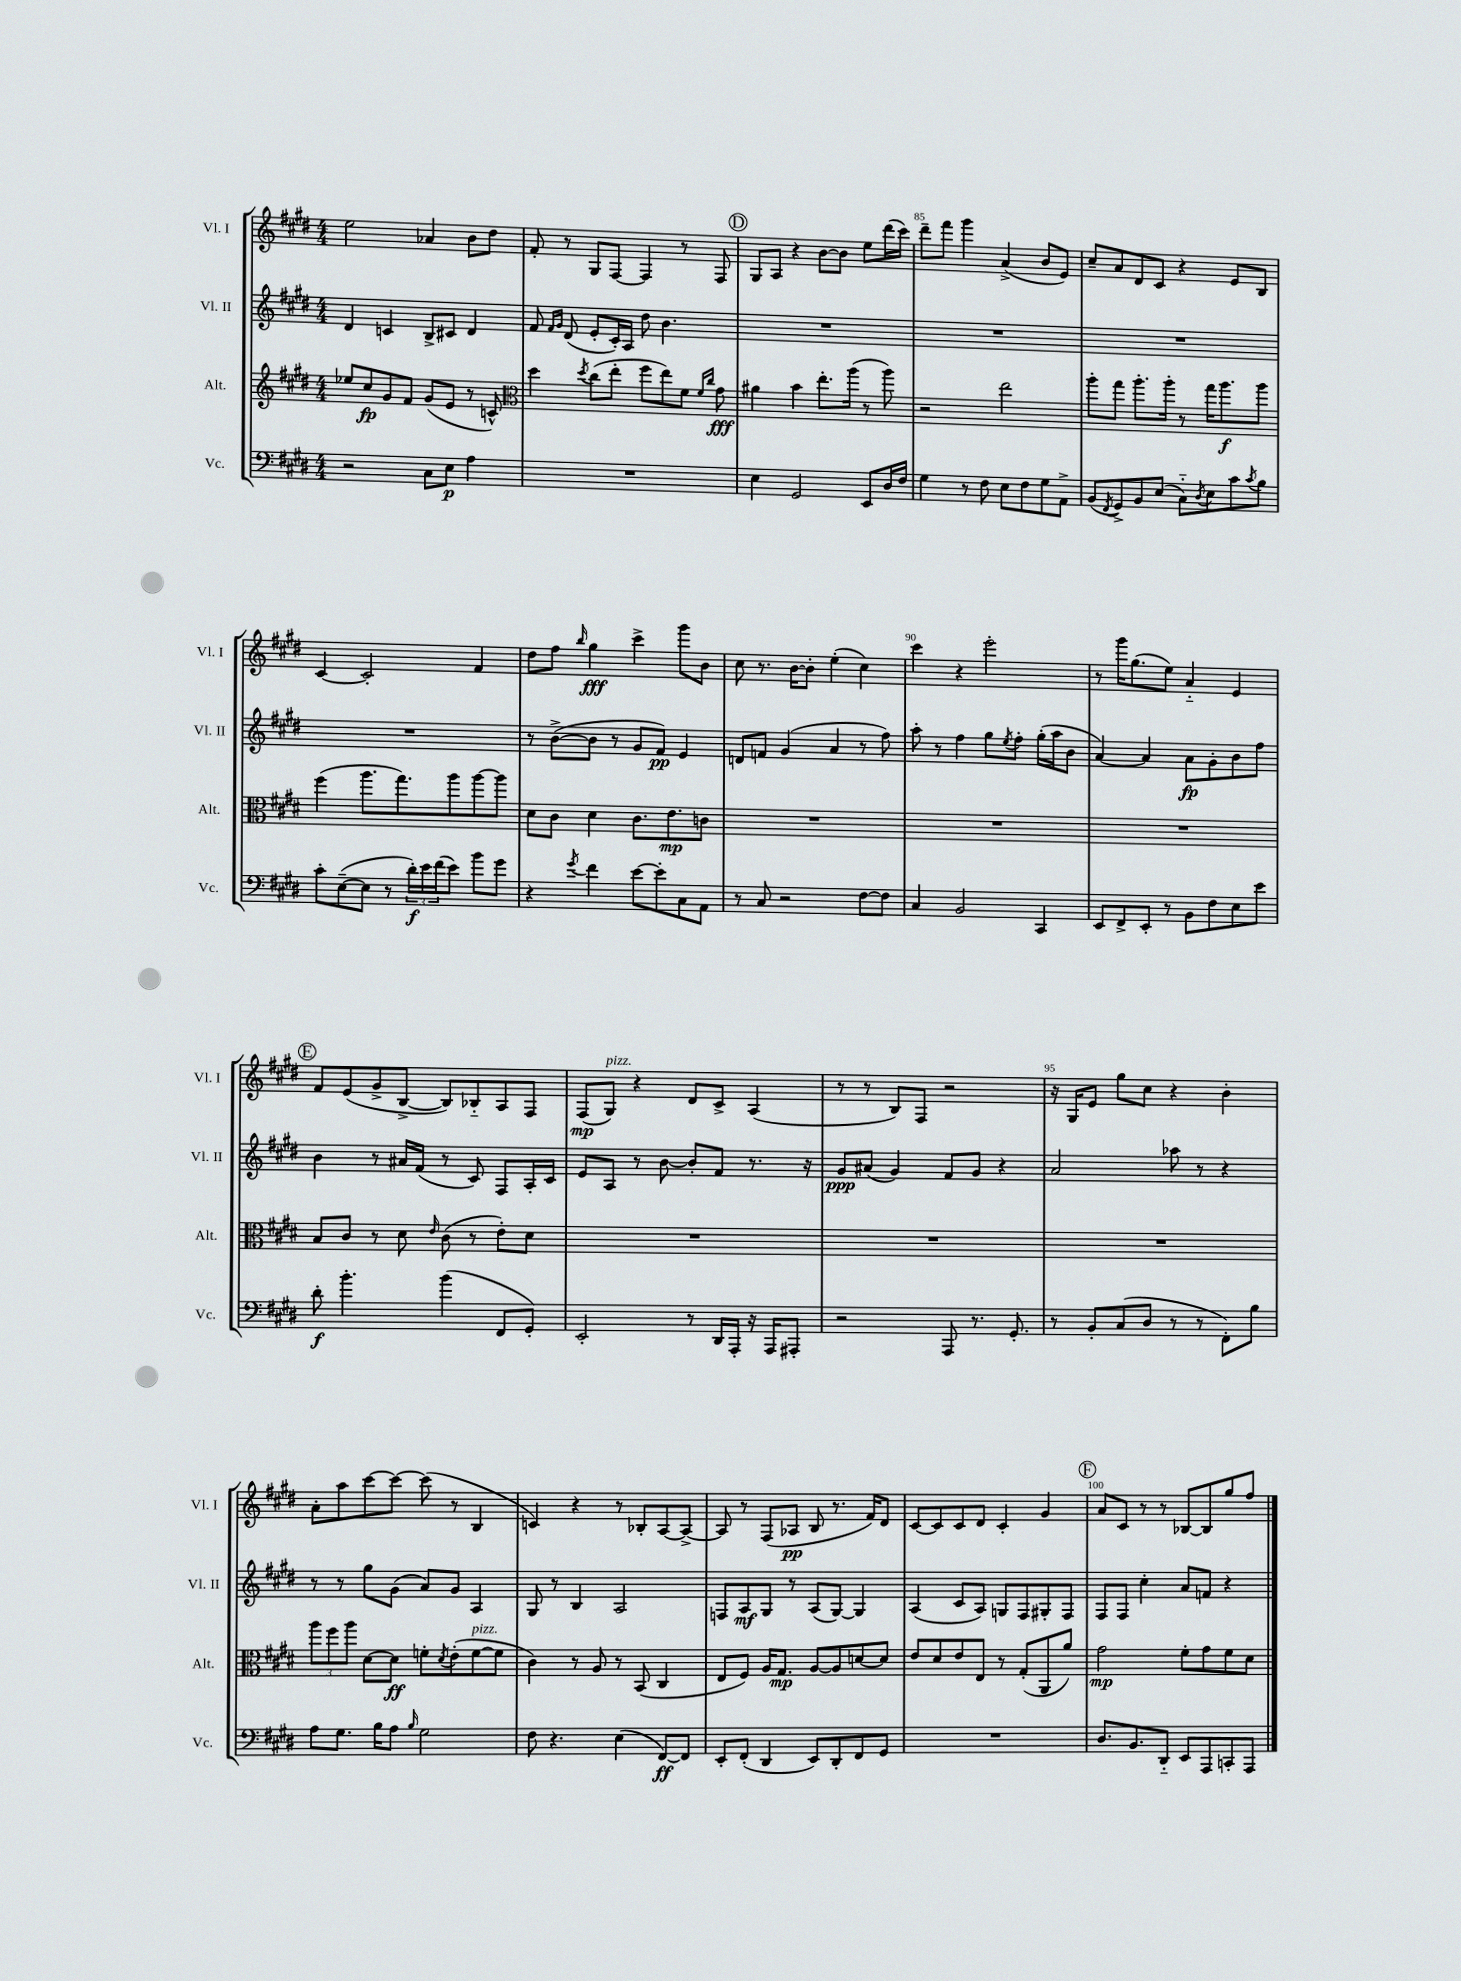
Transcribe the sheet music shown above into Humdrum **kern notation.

**kern	**dynam	**kern	**dynam	**kern	**dynam	**kern	**dynam
*part4	*part4	*part3	*part3	*part2	*part2	*part1	*part1
*staff4	*staff4	*staff3	*staff3	*staff2	*staff2	*staff1	*staff1
*I"Vc.	*	*I"Alt.	*	*I"Vl. II	*	*I"Vl. I	*
*I'Vc.	*	*I'Alt.	*	*I'Vl. II	*	*I'Vl. I	*
*clefF4	*	*clefG2	*	*clefG2	*	*clefG2	*
*k[f#c#g#d#]	*	*k[f#c#g#d#]	*	*k[f#c#g#d#]	*	*k[f#c#g#d#]	*
*M4/4	*	*M4/4	*	*M4/4	*	*M4/4	*
=82	=82	=82	=82	=82	=82	=82	=82
2r	.	8ee-X/L	.	4d#/	.	2ee\	.
.	.	8cc#/	fp	.	.	.	.
.	.	8g#/	.	4cn/	.	.	.
.	.	8f#/J	.	.	.	.	.
8C#\L	.	(8g#/L	.	8B^/L	.	4a-X/	.
8E\J	p	8e/J	.	8c#X/J	.	.	.
4A\	.	8r	.	4d#/	.	8b\L	.
.	.	8cn^^/)	.	.	.	8dd#\J	.
=83	=83	=83	=83	=83	=83	=83	=83
*	*	*clefC3	*	*	*	*	*
1r	.	4dd#\	.	8f#/	.	8f#'/	.
.	.	.	.	16qqf#/LL	.	.	.
.	.	.	.	16qqg#/JJ	.	.	.
.	.	.	.	(8d#/	.	8r	.
.	.	8qdd#/	.	.	.	.	.
.	.	(8cc#\L	.	8e'/L	.	8G#/L	.
.	.	8ee'\J	.	16c#'/L)	.	[8F#/J	.
.	.	.	.	16A/JJ	.	.	.
.	.	8ff#\L	.	8dd#\	.	4F#/]	.
.	.	8ee\)	.	4.b\	.	.	.
.	.	8f#\J	.	.	.	8r	.
.	.	16qqf#/LL	.	.	.	.	.
.	.	16qqcc#/JJ	.	.	.	.	.
.	.	8g#\	fff	.	.	8F#/	.
!!LO:REH:place=s1:t=D
=84	=84	=84	=84	=84	=84	=84	=84
4E\	.	4a#X\	.	1r	.	8G#/L	.
.	.	.	.	.	.	8A/J	.
2GG#/	.	4b\	.	.	.	4r	.
.	.	8.ee'\L	.	.	.	[8b\L	.
.	.	.	.	.	.	8b\J]	.
.	.	(16aa\Jk	.	.	.	.	.
8EE/L	.	8r	.	.	.	8ee\L	.
16D#/L	.	8aa\)	.	.	.	(16ddd#\L	.
16F#/JJ	.	.	.	.	.	16ccc#\JJ)	.
=85	=85	=85	=85	=85	=85	=85	=85
4G#\	.	2r	.	1r	.	8ddd#~\L	.
.	.	.	.	.	.	8fff#\J	.
8r	.	.	.	.	.	4ggg#\	.
8F#\	.	.	.	.	.	.	.
8E\L	.	2ee\	.	.	.	(4a^/	.
8F#\	.	.	.	.	.	.	.
8G#\	.	.	.	.	.	8b/L	.
8AA^\J	.	.	.	.	.	8e/J)	.
=86	=86	=86	=86	=86	=86	=86	=86
(8BB/L	.	8aa'\L	.	1r	.	8cc#~/L	.
8qFF#/	.	.	.	.	.	.	.
8GG#^/)	.	8gg#\J	.	.	.	8a/	.
8BB/	.	8.aa'\L	.	.	.	8d#/	.
(8E/J	.	.	.	.	.	8c#/J	.
.	.	16aa'\Jk	.	.	.	.	.
8C#\L)	.	8r	.	.	.	4r	.
8qD#/	.	.	.	.	.	.	.
8E\	.	16gg#\KL	.	.	.	.	.
.	.	8.aa\	f	.	.	.	.
8c#\	.	.	.	.	.	8e/L	.
8qc#/	.	.	.	.	.	.	.
8B\J	.	8aa\J	.	.	.	8B/J	.
!!LO:LB:g=z
=87	=87	=87	=87	=87	=87	=87	=87
8c#'\L	.	(4ff#\	.	1r	.	[4c#/	.
([8E~\	.	.	.	.	.	.	.
8E\J]	.	8.aa\L	.	.	.	2c#'/]	.
8r	.	.	.	.	.	.	.
.	.	8.gg#\)	.	.	.	.	.
24d#'\LL)	f	.	.	.	.	.	.
24e\	.	.	.	.	.	.	.
(24f#\J	.	.	.	.	.	.	.
8e\J)	.	8aa\	.	.	.	.	.
8b\L	.	[8aa\	.	.	.	4f#/	.
8g#\J	.	8aa\J]	.	.	.	.	.
=88	=88	=88	=88	=88	=88	=88	=88
4r	.	8d#\L	.	8r	.	8dd#\L	.
.	.	8c#\J	.	([8b^\L	.	8ff#\J	.
8qg#/	.	.	.	.	.	16qqbb/	.
4f#\	.	4d#\	.	8b\J]	.	4gg#\	fff
.	.	.	.	8r	.	.	.
[8e\L	.	8.c#\L	.	8g#/L	.	4ccc#^\	.
8e'\]	.	.	.	8f#/J)	pp	.	.
.	.	8.e\	mp	.	.	.	.
8C#\	.	.	.	4e/	.	8ggg#\L	.
8AA\J	.	8cn\J	.	.	.	8b\J	.
=89	=89	=89	=89	=89	=89	=89	=89
8r	.	1r	.	8dn/L	.	8cc#\	.
8C#/	.	.	.	8fn/J	.	8.r	.
2r	.	.	.	(4g#/	.	.	.
.	.	.	.	.	.	[16b\KL	.
.	.	.	.	.	.	8b'\J]	.
.	.	.	.	4a/	.	(4ee'\	.
[8F#\L	.	.	.	8r	.	4cc#\)	.
8F#\J]	.	.	.	8ff#\)	.	.	.
=90	=90	=90	=90	=90	=90	=90	=90
4C#/	.	1r	.	8aa'\	.	4ccc#\	.
.	.	.	.	8r	.	.	.
2BB/	.	.	.	4ff#\	.	4r	.
.	.	.	.	8gg#\L	.	2eee'\	.
.	.	.	.	8qee/	.	.	.
.	.	.	.	8ff#'\J	.	.	.
4CC#/	.	.	.	(16gg#'\LL	.	.	.
.	.	.	.	16aa\J	.	.	.
.	.	.	.	8b\J	.	.	.
=91	=91	=91	=91	=91	=91	=91	=91
8EE/L	.	1r	.	[4a/)	.	8r	.
8FF#^/	.	.	.	.	.	16ggg#\KL	.
.	.	.	.	.	.	(8.gg#\	.
8EE'/J	.	.	.	4a/]	.	.	.
8r	.	.	.	.	.	8ee\J)	.
8BB\L	.	.	.	8a\L	fp	4a/	.
8F#\	.	.	.	8g#'\	.	.	.
8E\	.	.	.	8b\	.	4e/	.
8e\J	.	.	.	8ff#\J	.	.	.
!!LO:LB:g=z
!!LO:REH:place=s1:t=E
=92	=92	=92	=92	=92	=92	=92	=92
8d#'\	f	8B/L	.	4b\	.	8f#/L	.
4.b'\	.	8c#/J	.	.	.	(8e/	.
.	.	8r	.	8r	.	8g#^/	.
.	.	8d#\	.	16a#X/LL	.	[8B^/J	.
.	.	.	.	(16f#/JJ	.	.	.
.	.	16qqe/	.	.	.	.	.
(4b\	.	(8c#\	.	8r	.	8B/L])	.
.	.	8r	.	8c#/)	.	8B-X/	.
8FF#/L	.	8e'\L)	.	8F#/L	.	8A/	.
8GG#'/J)	.	8d#\J	.	16A'/L	.	8F#/J	.
.	.	.	.	16c#/JJ	.	.	.
=93	=93	=93	=93	=93	=93	=93	=93
2EE'/	.	1r	.	8e/L	.	(8F#/L	mp
!	!	!	!	!	!	!LO:TX:a:i:t=pizz.	!
.	.	.	.	8A/J	.	8G#/J)	.
.	.	.	.	8r	.	4r	.
.	.	.	.	[8b\	.	.	.
8r	.	.	.	8b'/L]	.	8d#/L	.
16DD#/LL	.	.	.	8f#/J	.	8c#^/J	.
16AAA'/JJ	.	.	.	.	.	.	.
16r	.	.	.	8.r	.	(4A/	.
16AAA/KL	.	.	.	.	.	.	.
8AAA#X'/J	.	.	.	.	.	.	.
.	.	.	.	16r	.	.	.
=94	=94	=94	=94	=94	=94	=94	=94
2r	.	1r	.	8g#/L	ppp	8r	.
.	.	.	.	(8a#X/J	.	8r	.
.	.	.	.	4g#/)	.	8B/L)	.
.	.	.	.	.	.	8F#/J	.
8AAA/	.	.	.	8f#/L	.	2r	.
8.r	.	.	.	8g#/J	.	.	.
.	.	.	.	4r	.	.	.
8.GG#'/	.	.	.	.	.	.	.
=95	=95	=95	=95	=95	=95	=95	=95
8r	.	1r	.	2a/	.	16r	.
.	.	.	.	.	.	16G#/KL	.
8BB'/L	.	.	.	.	.	8e/J	.
(8C#/	.	.	.	.	.	8gg#\L	.
8D#/J	.	.	.	.	.	8cc#\J	.
8r	.	.	.	8aa-X\	.	4r	.
8r	.	.	.	8r	.	.	.
8FF#'\L)	.	.	.	4r	.	4b'\	.
8B\J	.	.	.	.	.	.	.
!!LO:LB:g=z
=96	=96	=96	=96	=96	=96	=96	=96
8A\L	.	12aa\L	.	8r	.	8a'\L	.
.	.	12ff#\	.	.	.	.	.
8.G#\J	.	.	.	8r	.	8aa\	.
.	.	12aa\J	.	.	.	.	.
.	.	[8d#\L	.	8gg#\L	.	[8ccc#\	.
16B\KL	.	.	.	.	.	.	.
8A\J	.	8d#\J]	ff	(8g#\J	.	8ccc#\J_	.
16qqB/	.	.	.	.	.	.	.
2G#\	.	8fn'\L	.	8a/L)	.	(8ccc#\]	.
.	.	8qd#/	.	.	.	.	.
.	.	(8e'\	.	8g#/J	.	8r	.
!	!	!LO:TX:a:i:t=pizz.	!	!	!	!	!
.	.	[8f\	.	4A/	.	4B/	.
.	.	8f\J]	.	.	.	.	.
=97	=97	=97	=97	=97	=97	=97	=97
8F#\	.	4c#\)	.	8G#/	.	4cn/)	.
4.r	.	.	.	8r	.	.	.
.	.	8r	.	4B/	.	4r	.
.	.	8A/	.	.	.	.	.
(4E\	.	8r	.	2A/	.	8r	.
.	.	(8BB/	.	.	.	8B-X'/L	.
[8FF#/L)	ff	4C#/	.	.	.	[8A/	.
8FF#/J]	.	.	.	.	.	8A^/J_	.
=98	=98	=98	=98	=98	=98	=98	=98
8EE'/L	.	8E/L	.	8Fn/L	.	8A/]	.
(8FF#'/J	.	8F#/J)	.	8A/	mf	8r	.
4DD#/	.	16A/KL	.	8G#/J	.	(8F#/L	.
.	.	8.G#/J	mp	.	.	.	.
.	.	.	.	8r	.	8A-X/J	pp
8EE/L)	.	[8A/L	.	(8A/L	.	8B/	.
8DD#'/	.	8A/]	.	[8G#/J)	.	8.r	.
8FF#/	.	[8dn/	.	4G#/]	.	.	.
.	.	.	.	.	.	16f#/KL)	.
8GG#/J	.	8d/J]	.	.	.	8d#/J	.
=99	=99	=99	=99	=99	=99	=99	=99
1r	.	8e/L	.	(4A/	.	[8c#/L	.
.	.	8d#/	.	.	.	8c#/]	.
.	.	8e/	.	8c#/L	.	8c#/	.
.	.	8E/J	.	8A/J)	.	8d#/J	.
.	.	8r	.	8Gn/L	.	4c#'/	.
.	.	(8G#'/L	.	8F#/	.	.	.
.	.	8AA/	.	8G#X'/	.	4g#/	.
.	.	8a/J)	.	8F#/J	.	.	.
!!LO:REH:place=s1:t=F
=100	=100	=100	=100	=100	=100	=100	=100
8.D#/L	.	2g#\	mp	8F#/L	.	8a/L	.
.	.	.	.	8F#/J	.	8c#/J	.
8.BB/	.	.	.	.	.	.	.
.	.	.	.	4cc#'\	.	8r	.
8DD#/J	.	.	.	.	.	8r	.
8EE/L	.	8f#'\L	.	8a/L	.	[8B-X/L	.
8AAA/	.	8g#\	.	8fn/J	.	8B-/]	.
8CCn'/	.	8f#\	.	4r	.	8gg#/	.
8AAA/J	.	8d#\J	.	.	.	8ff#/J	.
==	==	==	==	==	==	==	==
*-	*-	*-	*-	*-	*-	*-	*-
